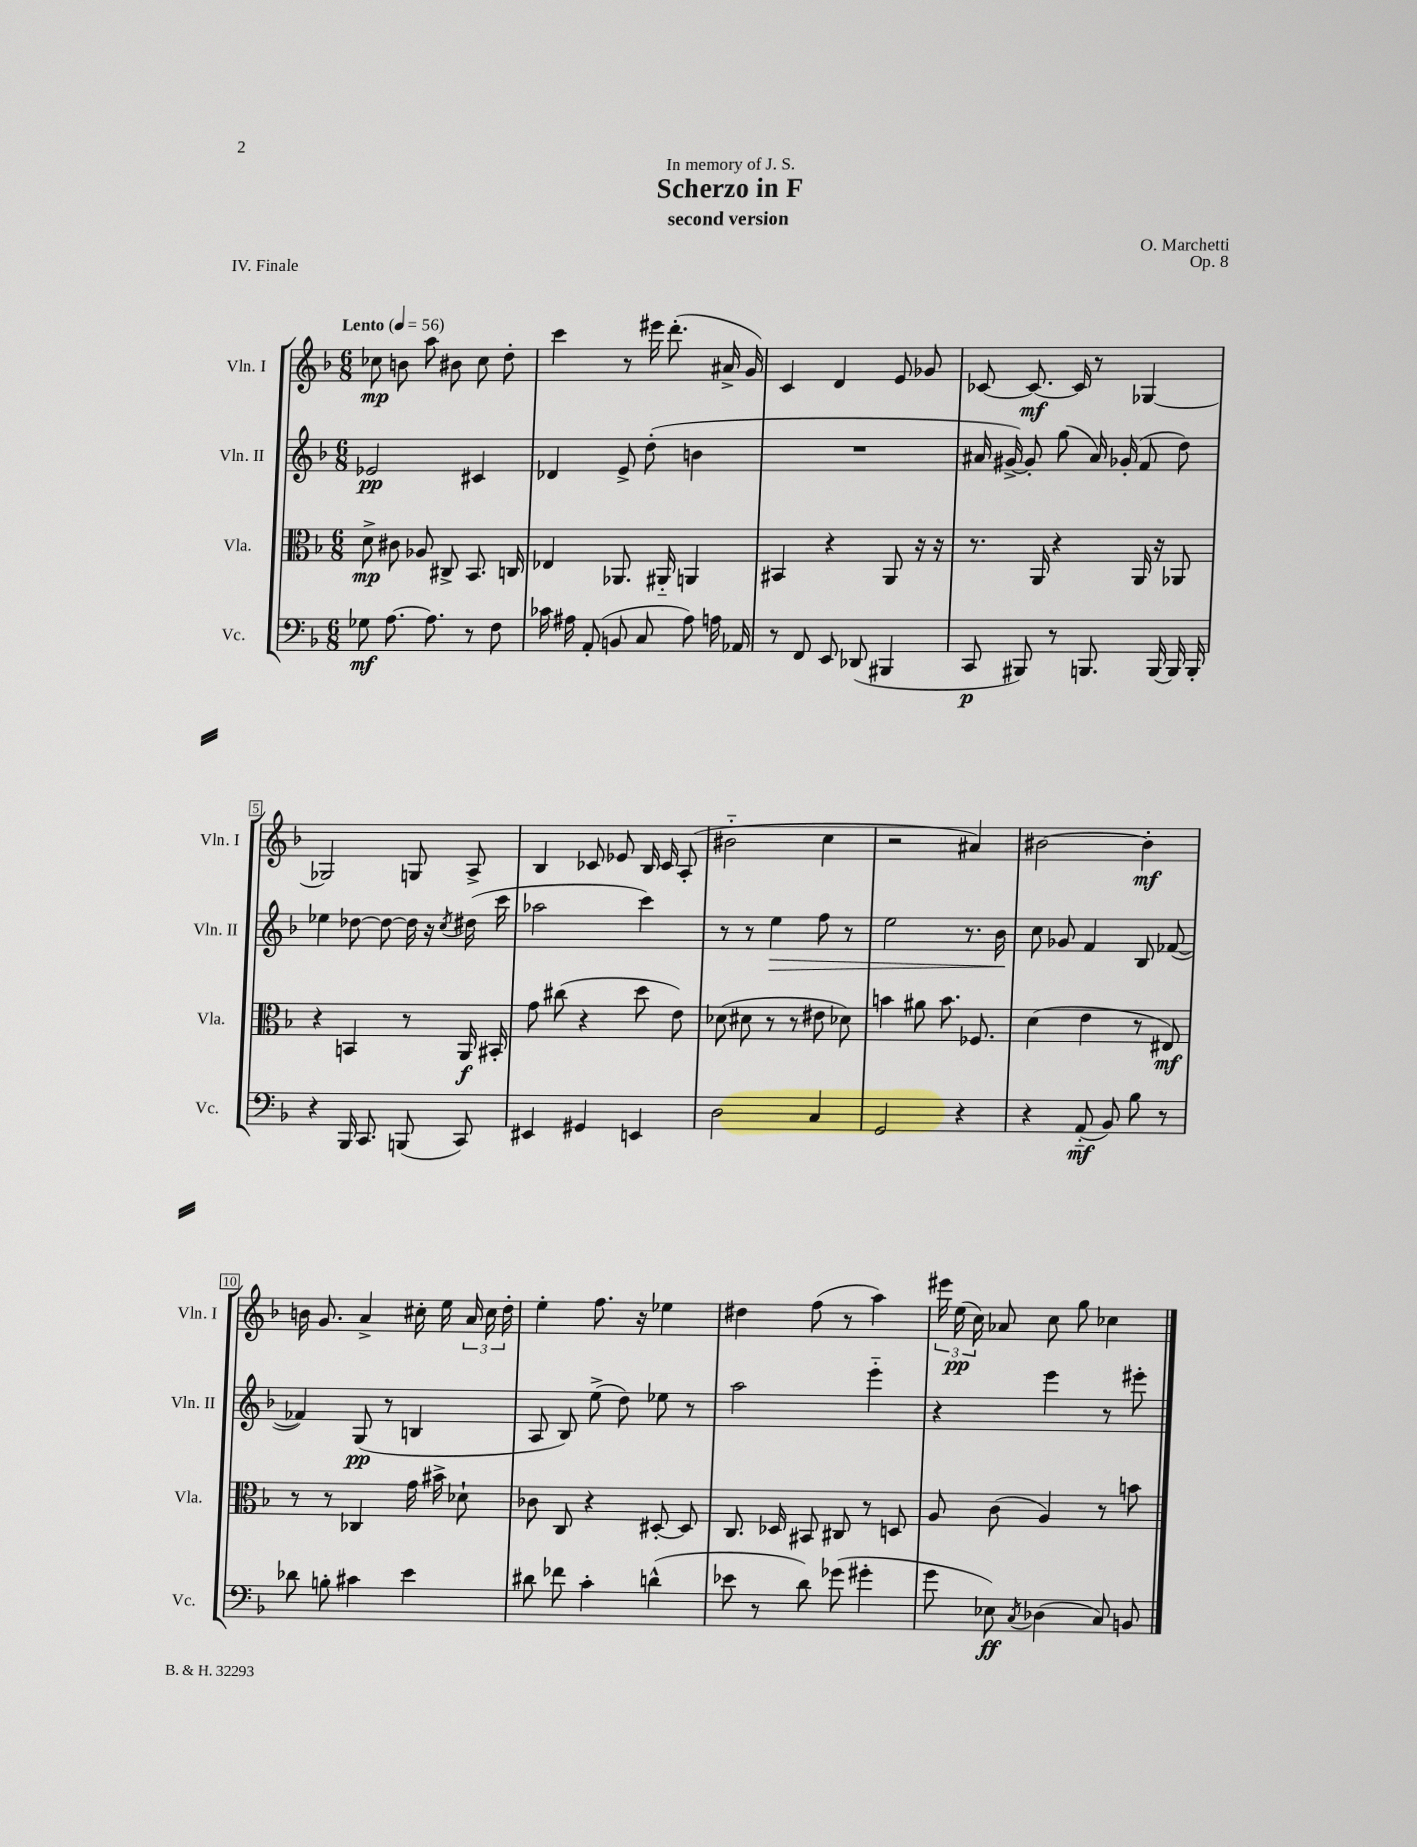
\header { title = "Scherzo in F" composer = "O. Marchetti" subtitle = "second version" dedication = "In memory of J. S." opus = "Op. 8" piece = "IV. Finale" }
<<
\new StaffGroup <<
\new Staff = "s0" \with { instrumentName = "Vln. I" shortInstrumentName = "Vln. I" } {
    \clef treble \key f \major \numericTimeSignature \time 6/8 \tempo "Lento" 4 = 56
    \autoBeamOff ces''8\mp b'8 a''8 bis'8 ces''8 d''8-. |
    c'''4 r8 eis'''16 d'''8.-.( ais'16-> g'16) |
    c'4 d'4 e'8 ges'8 |
    ces'8~ ces'8.~\mf ces'16 r8 ges4~ |
    ges2 g8 a8-> |
    bes4 ces'8 ees'8 bes16 ces'16 a8-.( |
    bis'2-_ c''4 |
    r2 ais'4) |
    bis'2~ bis'4-.\mf |
    b'16 g'8. a'4-> cis''16-. e''16 \tuplet 3/2 { a'16 cis''16 d''16-. } |
    e''4-. f''8. r16 ees''4 |
    dis''4 f''8( r8 a''4) |
    \tuplet 3/2 { eis'''16 e''16\pp( c''16) } aes'8 c''8 g''8 ces''4 \bar "|." |
}
\new Staff = "s1" \with { instrumentName = "Vln. II" shortInstrumentName = "Vln. II" } {
    \clef treble \key f \major \numericTimeSignature \time 6/8
    \autoBeamOff ees'2\pp cis'4 |
    des'4 e'8-> d''8-.( b'4 |
    R2. |
    ais'16 gis'16~->) gis'8-. g''8( ais'16) ges'16-.( f'8 d''8) |
    ees''4 des''8~ des''8~ des''16 r16 \acciaccatura { c''8 } dis''16( c'''16 |
    aes''2 c'''4) |
    r8 r8 e''4\> f''8 r8 |
    e''2 r8. bes'16\! |
    c''8 ges'8 f'4 bes8 fes'8~( |
    fes'4) g8\pp( r8 b4 |
    a8 bes8) e''8->( d''8) ees''8 r8 |
    a''2 e'''4-_ |
    r4 e'''4 r8 eis'''8-. \bar "|." |
}
\new Staff = "s2" \with { instrumentName = "Vla." shortInstrumentName = "Vla." } {
    \clef alto \key f \major \numericTimeSignature \time 6/8
    \autoBeamOff d'8->\mp cis'8 aes8 cis8-> bes,8. c16 |
    ees4 aes,8. ais,16-_ a,4 |
    bis,4 r4 a,8 r16 r16 |
    r8. a,16 r4 a,16 r16 aes,8 |
    r4 b,4 r8 a,16\f bis,16-. |
    g'8 cis''8( r4 d''8 e'8) |
    des'8( dis'8 r8 r8 eis'8 des'8) |
    b'4 ais'8 b'8. fes8. |
    d'4( e'4 r8 eis8\mf) |
    r8 r8 ces4 g'16 bis'16-> des'8-! |
    ces'8 c8 r4 dis8~-. dis8 |
    c8. des16 bis,8 cis8 r8 d8 |
    a8 c'8( a4) r8 b'8 \bar "|." |
}
\new Staff = "s3" \with { instrumentName = "Vc." shortInstrumentName = "Vc." } {
    \clef bass \key f \major \numericTimeSignature \time 6/8
    \autoBeamOff ges8\mf a8.~ a8. r8 f8 |
    ces'16 ais16 a,8-.( b,8 c8 ais8) a16 aes,16 |
    r8 f,8 e,8 des,8( bis,,4 |
    c,8\p bis,,8) r8 b,,8. b,,16~ b,,16 b,,16-. |
    r4 bes,,16 c,8. b,,8( c,8) |
    eis,4 gis,4 e,4 |
    d2 c4 |
    g,2 r4 |
    r4 a,8-_\mf( bes,8) bes8 r8 |
    des'8 b8-. cis'4 e'4 |
    dis'8 fes'8 c'4-. d'4-^( |
    ees'8 r8 d'8) ges'8( gis'4-. |
    g'8 ees8\ff) \acciaccatura { c8 } des4( c8) b,8 \bar "|." |
}
>>
>>
\layout { \context { \Score \override BarNumber.stencil = #(make-stencil-boxer 0.1 0.3 ly:text-interface::print) } }
